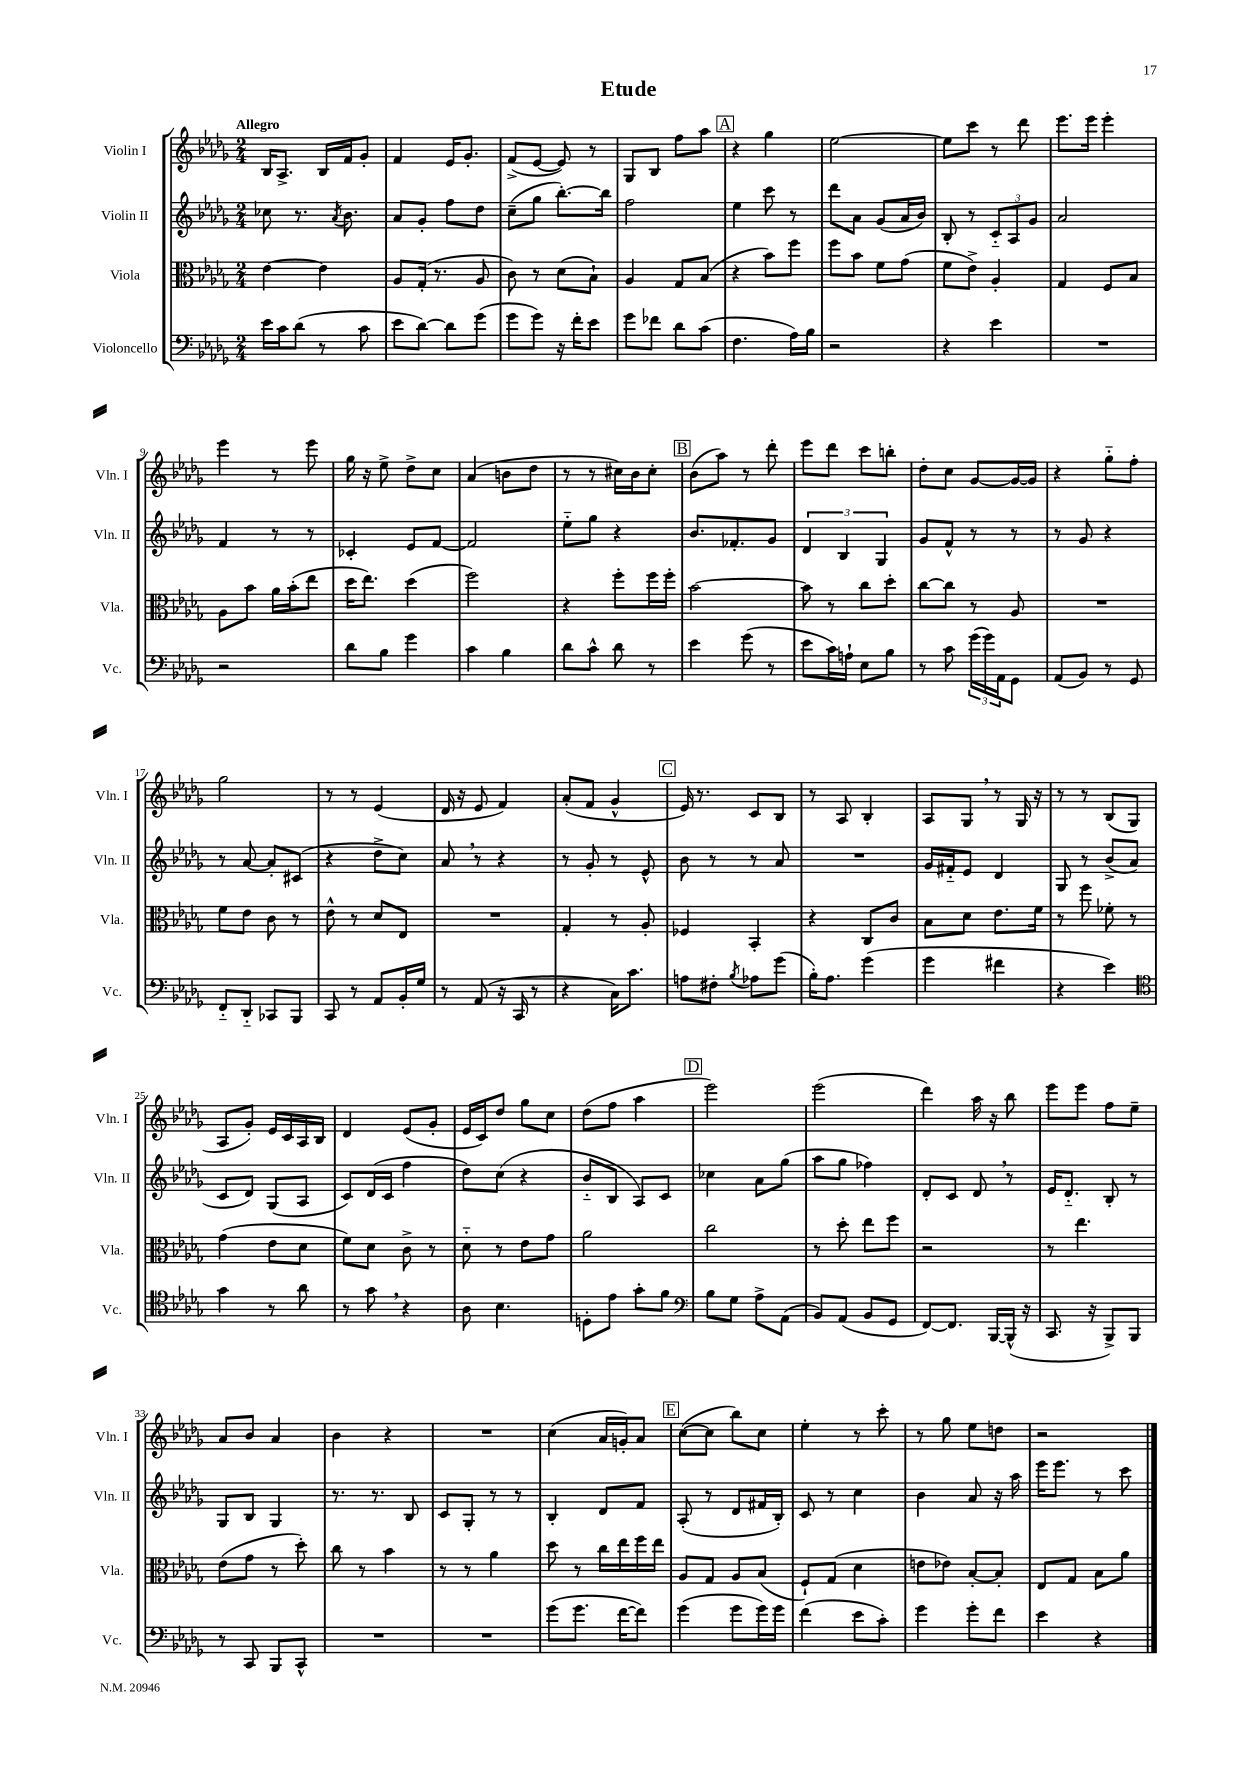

**kern	**kern	**kern	**kern
*staff4	*staff3	*staff2	*staff1
*clefF4	*clefC3	*clefG2	*clefG2
*k[b-e-a-d-g-]	*k[b-e-a-d-g-]	*k[b-e-a-d-g-]	*k[b-e-a-d-g-]
*M2/4	*M2/4	*M2/4	*M2/4
16e-\LL	[4e-\	8cc-\	16B-/LK
16c\J	.	.	8.A-^/J
(8d-\J	.	8.r	.
8r	4e-\]	.	16B-/LL
.	.	8qa-/	.
.	.	8.b-\	16f/J
8c\	.	.	8g-'/J
=	=	=	=
8e-\L	8A-/L	8a-/L	4f/
[8d-\J)	(16G-'/Jk	8g-'/J	.
.	8.r	.	.
8d-\]L	.	8ff\L	16e-/LK
.	.	.	8.g-'/J
(8g-\J	8A-/	8dd-\J	.
=	=	=	=
8g-\L	8c\)	(8cc~\L	(8f^/L
8g-\J)	8r	8gg-\J	[8e-/J
16r	(8d-\L	[8.bb-'\L)	8e-/])
16f'\LK	.	.	.
8e-\J	8B-`\J)	.	8r
.	.	16bb-\]Jk	.
=	=	=	=
8g-\L	4A-/	2ff\	8G-/L
8f-\J	.	.	8B-/J
8d-\L	8G-/L	.	8ff\L
(8c\J	(8B-/J	.	8aa-\J
=	=	=	=
4.F\	4r	4ee-\	4r
.	8b-\L)	8ccc\	4gg-\
16A-\LL)	8ff\J	8r	.
16B-\JJ	.	.	.
=	=	=	=
2r	8ff\L	8ddd-\L	[2ee-\
.	8b-\J	8a-\J	.
.	8f\L	(8g-/L	.
.	(8g-\J	16a-/L	.
.	.	16b-/JJ)	.
=	=	=	=
4r	8f\L	8B-'/	8ee-\]L
.	8e-^\J)	8r	8ccc\J
4e-\	4A-'/	12c'~/L	8r
.	.	12A-/	.
.	.	.	8ddd-\
.	.	12g-/J	.
=	=	=	=
2r	4G-/	2a-/	8.eee-\L
.	.	.	16eee-\Jk
.	8F/L	.	4eee-'\
.	8B-/J	.	.
=	=	=	=
2r	8A-\L	4f/	4eee-\
.	8b-\J	.	.
.	16a-\LL	8r	8r
.	(16b-'\J	.	.
.	8ee-\J	8r	8eee-\
=	=	=	=
8d-\L	16dd-\LK	4c-'/	16gg-\
.	8.ee-\J)	.	16r
8B-\J	.	.	8ee-^\
4g-\	(4dd-\	8e-/L	8dd-^\L
.	.	[8f/J	8cc\J
=	=	=	=
4c\	2ff\)	2f/]	(4a-/
4B-\	.	.	8b\L
.	.	.	8dd-\J
=	=	=	=
8d-\L	4r	8ee-'~\L	8r
8c^^\J	.	8gg-\J	8r
8d-\	8ff'\L	4r	16cc#\LL)
.	.	.	16b-\J
8r	16ff\L	.	8cc#'\J
.	16ff'\JJ	.	.
=	=	=	=
4e-\	[2b-\	8.b-/L	(8b-\L
.	.	.	8aa-\J)
.	.	8.f-'/	.
(8g-\	.	.	8r
8r	.	8g-/J	8ddd-'\
=	=	=	=
8e-\L	8b-\]	6d-/	8eee-\L
16c\L)	8r	.	8ddd-\J
.	.	6B-/	.
16A`\JJ	.	.	.
8E-\L	8cc\L	.	8ccc\L
.	.	6G-/	.
8B-\J	8dd-'\J	.	8bb'\J
=	=	=	=
8r	[8cc\L	8g-/L	8dd-'\L
8c\	8cc\]J	8f^^/J	8cc\J
(24g-\LL	8r	8r	[8g-/L
24g-\)	.	.	.
24AA-\J	.	.	.
8GG-\J	8A-/	8r	16g-/_L
.	.	.	16g-/]JJ
=	=	=	=
(8AA-/L	2r	8r	4r
8BB-/J)	.	8g-/	.
8r	.	4r	8gg-'~\L
8GG-/	.	.	8ff'\J
=	=	=	=
8FF'~/L	8f\L	8r	2gg-\
8DD-'~/J	8e-\J	[8a-/	.
8CC-/L	8c\	8a-'/]L	.
8BBB-/J	8r	(8c#/J	.
=	=	=	=
8CC/	8e-^^\	4r	8r
8r	8r	.	8r
8AA-/L	8d-/L	8dd-^\L	(4e-/
16BB-'/L	8E-/J	8cc\J)	.
16G-/JJ	.	.	.
=	=	=	=
8r	2r	8a-/	16d-/
.	.	.	16r
(8AA-/	.	8r	8e-/
16r	.	4r	4f/)
16CC/	.	.	.
8r	.	.	.
=	=	=	=
4r	4G-'/	8r	(8a-'/L
.	.	8g-'/	8f/J
16C\LK)	8r	8r	4g-^^/
8.c\J	.	.	.
.	8A-'/	8e-^^/	.
=	=	=	=
8A\L	4F-/	8b-\	16e-/)
.	.	.	8.r
8F#'\J	.	8r	.
8qB-/	.	.	.
8A-\L	4BB-'/	8r	8c/L
(8g-\J	.	8a-/	8B-/J
=	=	=	=
16B-'\LK)	4r	2r	8r
8.A-\J	.	.	.
.	.	.	8A-/
(4g-\	8C/L	.	4B-'/
.	8c/J	.	.
=	=	=	=
4g-\	8B-\L	16g-/LL	8A-/L
.	.	16f#'~/J	.
.	8d-\J	8e-/J	8G-/J
4f#\	8.e-\L	4d-/	8r
.	.	.	16G-/
.	16f\Jk	.	16r
=	=	=	=
4r	8r	8G-/	8r
.	8ff\	8r	8r
4e-\)	8f-'\	(8b-^/L	(8B-/L
.	8r	8a-/J	8G-/J
=	=	=	=
*clefC4	*	*	*
4g-\	(4g-\	8c/L	8A-/L
.	.	8d-/J)	8g-'/J)
8r	8e-\L	(8G-/L	16e-/LL
.	.	.	16c/
8a-\	8d-\J	8A-/J	16A-/
.	.	.	16B-/JJ
=	=	=	=
8r	8f\L)	8c/L)	4d-/
8g-\	8d-\J	(16d-/L	.
.	.	16c/JJ	.
4r	8c^\	4ff\	(8e-/L
.	8r	.	8g-'/J
=	=	=	=
8A-\	8d-'~\	8dd-\L)	16e-/LL
.	.	.	16c/J)
4.B-\	8r	(8cc\J	8dd-/J
.	8e-\L	4r	8gg-\L
.	8g-\J	.	8cc\J
=	=	=	=
8D'\L	2a-\	8b-'~/L	(8dd-\L
8e-\J	.	8B-/J	8ff\J
8g-'\L	.	8A-/L)	4aa-\
8f\J	.	8c/J	.
=	=	=	=
*clefF4	*	*	*
8B-\L	2cc\	4cc-\	2eee-\)
8G-\J	.	.	.
8A-^\L	.	8a-\L	.
(8AA-\J	.	(8gg-\J	.
=	=	=	=
8BB-/L)	8r	8aa-\L	(2eee-\
(8AA-/J	8dd-'\	8gg-\J	.
8BB-/L	8ee-\L	4ff-\)	.
8GG-/J	8ff\J	.	.
=	=	=	=
[8FF/L)	2r	8d-'/L	4ddd-\)
8.FF/]J	.	8c/J	.
.	.	8d-/	16aa-\
[16BBB-/LL	.	.	16r
(16BBB-^^/]JJ	.	8r	8bb-\
16r	.	.	.
=	=	=	=
8.CC/	8r	16e-/LK	8eee-\L
.	.	8.d-'~/J	.
.	4.ee-\	.	8eee-\J
16r	.	.	.
8BBB-^/L)	.	8B-'/	8ff\L
8BBB-/J	.	8r	8ee-~\J
=	=	=	=
8r	(8e-\L	8G-/L	8a-/L
8CC/	8g-\J	8B-/J	8b-/J
8BBB-/L	8r	4G-/	4a-/
8CC^^/J	8dd-'\)	.	.
=	=	=	=
2r	8cc\	8.r	4b-\
.	8r	.	.
.	.	8.r	.
.	4b-\	.	4r
.	.	8B-/	.
=	=	=	=
2r	8r	8c/L	2r
.	8r	8G-'/J	.
.	4a-\	8r	.
.	.	8r	.
=	=	=	=
(8g-\L	8dd-\	4B-'/	(4cc\
8.g-\J	8r	.	.
.	16cc\LL	8d-/L	16a-/LL
[16f\LK	16ee-\	.	16g'/J)
8f\]J)	16ff\	8f/J	8a-/J
.	16ee-\JJ	.	.
=	=	=	=
(4g-\	8A-/L	(8A-'/	([8cc\L
.	8G-/J	8r	8cc\]J
8g-\L	8A-/L	8d-/L	8bb-\L)
16g-\L)	(8B-/J	16f#/L	8cc\J
16g-\JJ	.	16B-'/JJ)	.
=	=	=	=
(4f\	8F`/L)	8c/	4ee-'\
.	(8G-/J	8r	.
8e-\L	4d-\	4cc\	8r
8c'\J)	.	.	8ccc'\
=	=	=	=
4g-\	8e\L	4b-\	8r
.	8e-\J)	.	8gg-\
8g-'\L	[8B-'/L	8a-/	8ee-\L
8f\J	8B-'/]J	16r	8dd\J
.	.	16aa-\	.
=	=	=	=
4e-\	8E-/L	16eee-\LK	2r
.	.	8.eee-\J	.
.	8G-/J	.	.
4r	8B-\L	8r	.
.	8a-\J	8ccc\	.
==	==	==	==
*-	*-	*-	*-
